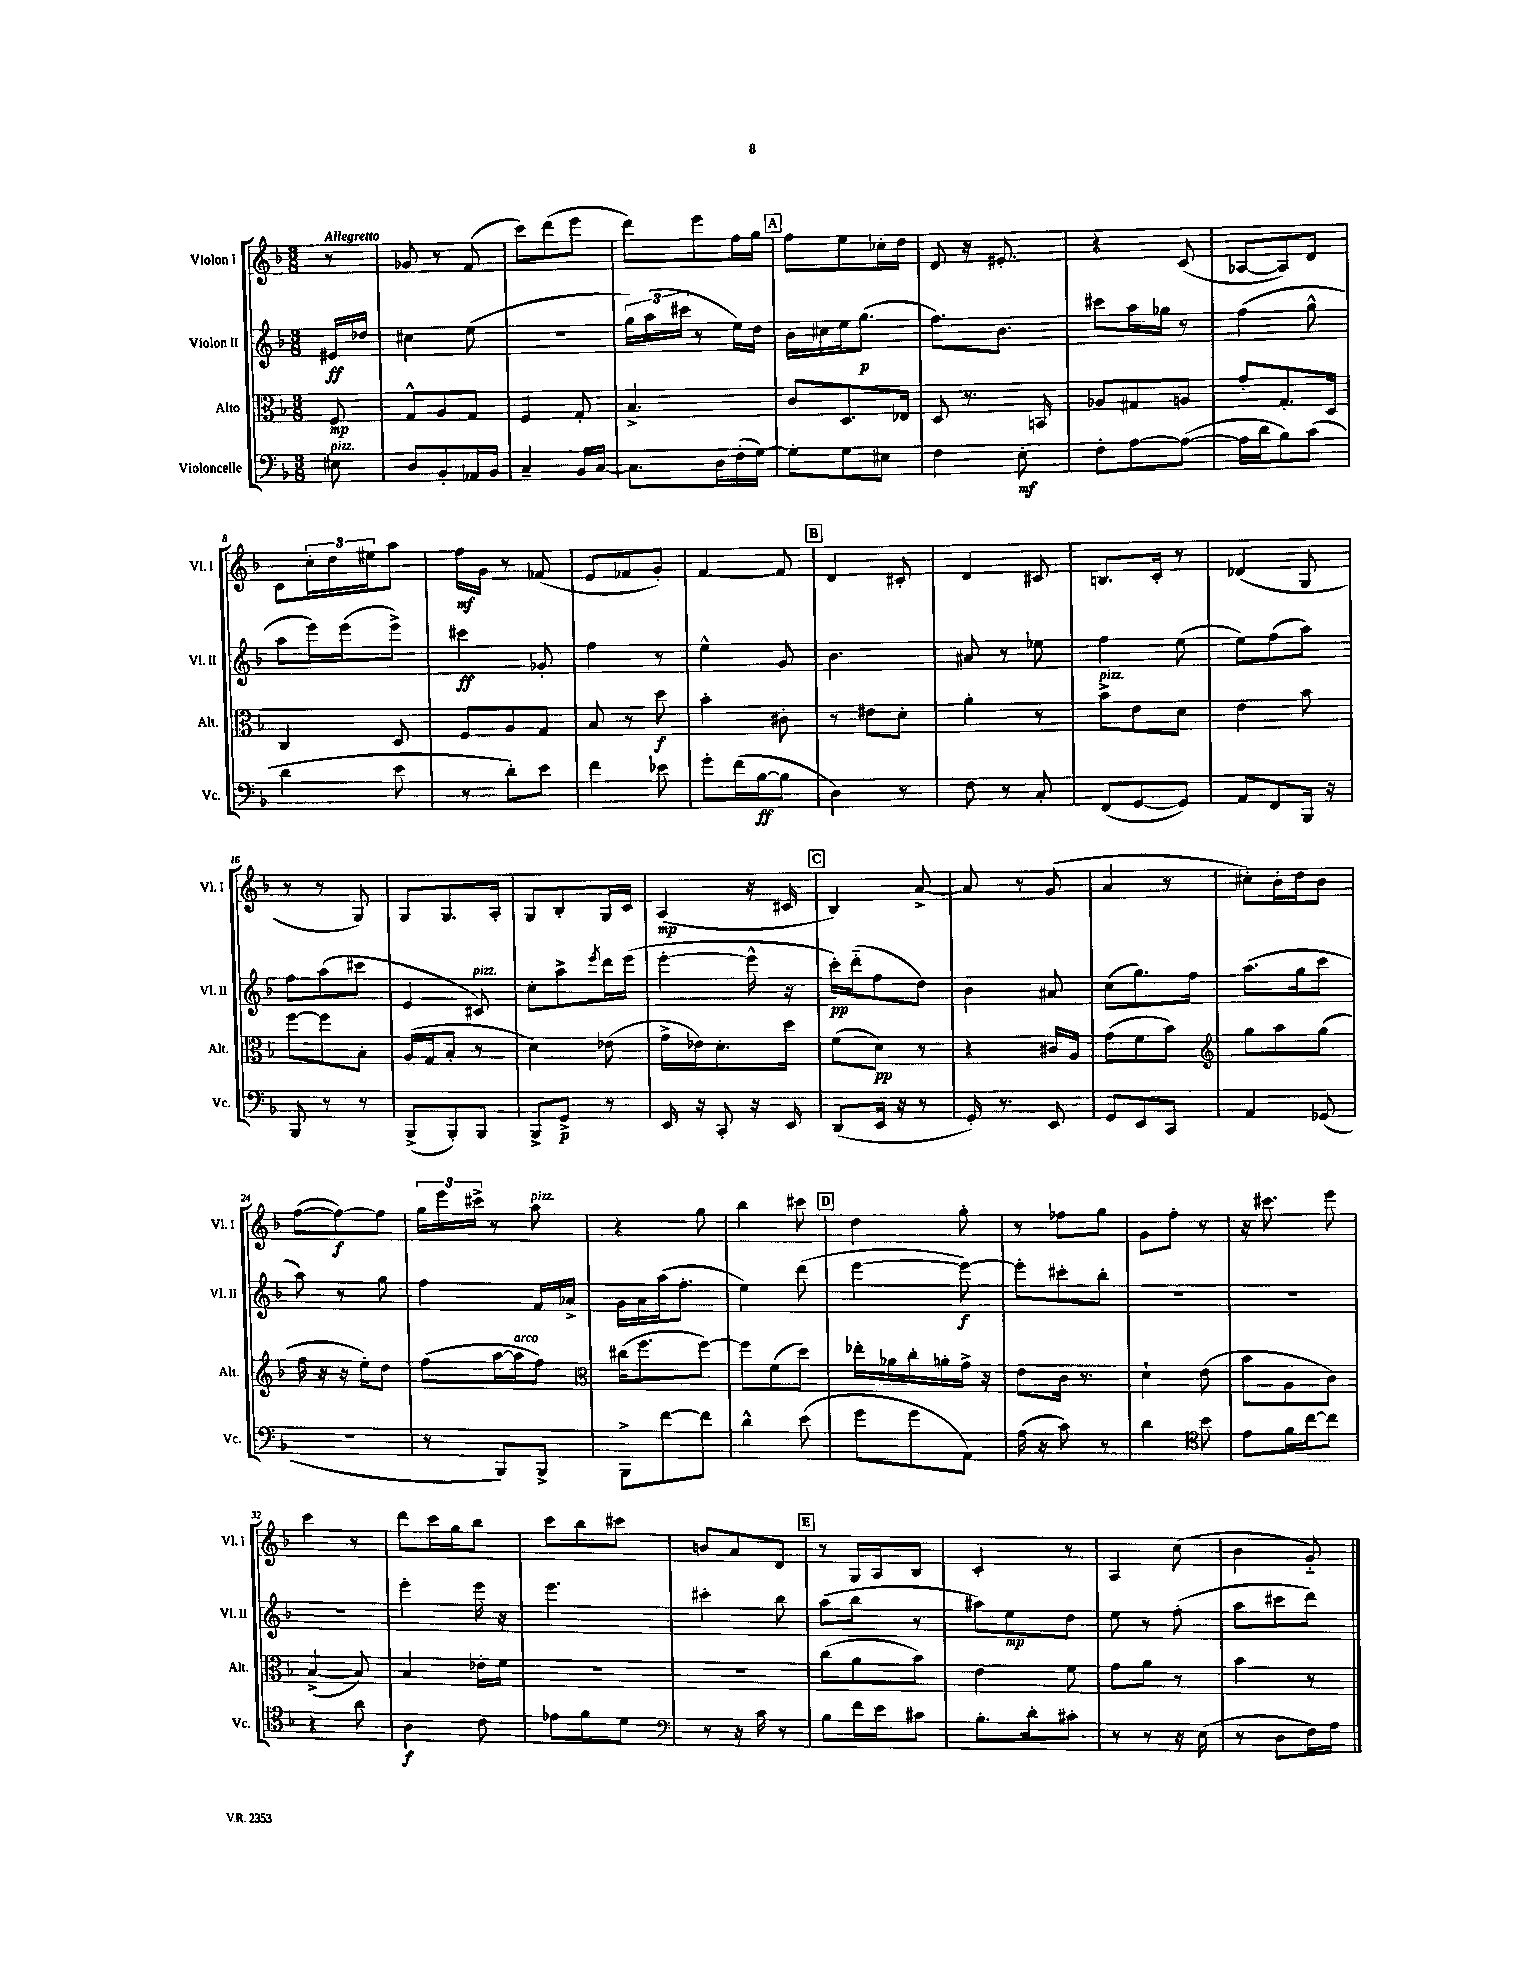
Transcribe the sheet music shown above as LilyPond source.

<<
\new StaffGroup <<
\new Staff = "s0" \with { instrumentName = "Violon I" shortInstrumentName = "Vl. I" } {
    \clef treble \key f \major \numericTimeSignature \time 3/8 \partial 8 \tempo "Allegretto"
    r8 |
    ges'8 r8 f'8( |
    c'''8) d'''8( e'''8 |
    d'''8) e'''8 f''16 g''16 |
    \mark \markup { \box "A" } f''8 e''8 ces''16-. d''16 |
    d'8 r16 eis'8.-. |
    r4 c'8( |
    aes8~ aes8) d'8 |
    c'8 \tuplet 3/2 { c''16-. d''16 eis''16 } a''8 |
    f''16\mf g'16 r8 fes'8( |
    e'8 fes'8 g'8-.) |
    f'4~ f'8 |
    \mark \markup { \box "B" } d'4 cis'8-. |
    d'4 cis'8 |
    b8. c'16-. r8 |
    des'4( g8 |
    r8 r8 g8) |
    g8 g8. a16-. |
    g8 bes8-. g16 c'16 |
    a4\mp( r16 cis'16 |
    \mark \markup { \box "C" } bes4) a'8~-> |
    a'8 r8 g'8( |
    a'4 r8 |
    cis''8-.) bes'16-. d''16 bes'8 |
    f''8~( f''8~\f) f''8 |
    \tuplet 3/2 { g''16 e'''16 cis'''16-> } r8 a''8^\markup { \italic "pizz." } |
    r4 g''8 |
    bes''4 cis'''8 |
    \mark \markup { \box "D" } d''4 g''8-. |
    r8 fes''8 g''8 |
    g'8 f''8-. r8 |
    r16 cis'''8. e'''8 |
    c'''4 r8 |
    d'''8 c'''16 g''16 bes''8 |
    c'''8 bes''8 cis'''8 |
    b'8 a'8 d'8 |
    \mark \markup { \box "E" } r8 g16 a16 bes8 |
    c'4-. r8 |
    a4 c''8( |
    bes'4 g'8-_) \bar "|." |
}
\new Staff = "s1" \with { instrumentName = "Violon II" shortInstrumentName = "Vl. II" } {
    \clef treble \key f \major \numericTimeSignature \time 3/8 \partial 8
    eis'16\ff des''16 |
    cis''4 e''8( |
    R4. |
    \tuplet 3/2 { g''16) a''16( cis'''16 } r8 e''16) d''16 |
    \mark \markup { \box "A" } bes'16 cis''16 e''16 g''8.\p( |
    f''8.) bes'8. |
    cis'''8 a''16 ges''16 r8 |
    f''4( g''8-^ |
    a''8 e'''16) e'''16( e'''8->) |
    cis'''4\ff ges'8-. |
    f''4 r8 |
    e''4-^ g'8 |
    \mark \markup { \box "B" } bes'4. |
    ais'8 r8 ees''8 |
    f''4 e''8( |
    e''8) f''8( a''8) |
    f''8 a''8( cis'''8 |
    e'4 cis'8^\markup { \italic "pizz." }) |
    c''8-. a''8-> \acciaccatura { e'''8 } d'''16 e'''16( |
    e'''4~-. e'''16-^ r16 |
    \mark \markup { \box "C" } c'''16-.\pp) d'''16-_( f''8 d''8) |
    bes'4 ais'8 |
    c''8( g''8.) f''16 |
    a''8.( g''16 c'''8 |
    a''8) r8 g''8 |
    f''4 f'16 aes'16-> |
    g'16 a'16 a''16( f''8.-. |
    e''4) d'''8( |
    \mark \markup { \box "D" } e'''4~ e'''8~\f) |
    e'''8-. cis'''8-. bes''8-. |
    R4. |
    R4. |
    R4. |
    e'''4-. e'''16 r16 |
    e'''4. |
    cis'''4-. bes''8 |
    \mark \markup { \box "E" } a''8( bes''8 r8 |
    ais''8) e''8\mp d''8 |
    e''8 r8 f''8-.( |
    a''8 cis'''8 d'''8) \bar "|." |
}
\new Staff = "s2" \with { instrumentName = "Alto" shortInstrumentName = "Alt." } {
    \clef alto \key f \major \numericTimeSignature \time 3/8 \partial 8
    f8\mp |
    g8-^ a8 g8 |
    f4 g8-. |
    bes4.-> |
    \mark \markup { \box "A" } c'8 d8. ees16 |
    d8 r8. b,16 |
    aes8 gis8 a8 |
    g'8-. g8.-. d16 |
    c4 d8 |
    f8 a8 g8 |
    bes8 r8 d''8\f |
    bes'4-. cis'8-. |
    \mark \markup { \box "B" } r8 eis'8 d'8-. |
    a'4-. r8 |
    bes'8->^\markup { \italic "pizz." } e'8 d'8 |
    e'4 bes'8 |
    f''8~ f''8 bes8-. |
    a16( g16 bes8-. r8 |
    d'4) ees'8( |
    g'16-> ees'16) d'8.-. d''16 |
    \mark \markup { \box "C" } f'8( d'8\pp) r8 |
    r4 cis'16 a16 |
    g'8( f'8 bes'8) |
    \clef treble g''8 a''8 g''8( |
    f''16 r16 r16 e''16-.) d''8 |
    f''8( a''16~ a''16^\markup { \italic "arco" } f''8) |
    \clef alto cis''16( f''8. f''8~) |
    f''8 f'8( d''8) |
    \mark \markup { \box "D" } ees''16-. aes'16 c''16-. a'16-. g'16-> r16 |
    e'8 c'16 r8. |
    d'4-! e'8( |
    bes'8 a8 c'8) |
    bes4~->( bes8) |
    bes4 ees'16-. f'16 |
    R4. |
    R4. |
    \mark \markup { \box "E" } c''8( a'8 bes'8) |
    e'4 f'8 |
    g'8 a'8 r8 |
    bes'4 r8 \bar "|." |
}
\new Staff = "s3" \with { instrumentName = "Violoncelle" shortInstrumentName = "Vc." } {
    \clef bass \key f \major \numericTimeSignature \time 3/8 \partial 8
    eis8^\markup { \italic "pizz." } |
    d8 bes,8-. aes,16 bes,16 |
    c4-- bes,16 c16~ |
    c8. d16 f16-.( g16~) |
    \mark \markup { \box "A" } g8-. g8 eis8 |
    f4 e8-.\mf |
    f8-. a8~ a8~( |
    a16 d'16 bes8) c'8( |
    d'4 e'8 |
    r8 d'8-.) e'8 |
    f'4 ees'8 |
    g'8-. f'16( bes16~\ff bes8 |
    \mark \markup { \box "B" } d4) r8 |
    f8 r8 c8-. |
    f,8( g,8~ g,8) |
    a,8 f,8 bes,,16 r16 |
    bes,,8 r8 r8 |
    bes,,8->( bes,,8-.) bes,,8 |
    bes,,8-> g,8->\p r8 |
    e,16 r16 c,8-. r16 e,16 |
    \mark \markup { \box "C" } d,8( e,16 r16 r8 |
    g,16-.) r8. e,8 |
    g,8 e,8 c,8 |
    a,4 ges,8( |
    R4. |
    r8 bes,,8) bes,,8-> |
    bes,,8-> f'8~ f'8 |
    d'4-^ e'8( |
    \mark \markup { \box "D" } g'8 g'8 a,8) |
    a16( r16 c'8) r8 |
    d'4 \clef tenor bes'8 |
    e'8 f'16 c''16~ c''8 |
    r4 a'8 |
    a4\f c'8 |
    ees'8 f'8 d'8 |
    \clef bass r8 r16 c'16 r8 |
    \mark \markup { \box "E" } bes8 f'16 e'16 cis'8 |
    bes8.-. d'16-. cis'8-. |
    r8 r8 r16 e16( |
    r8 d8 f16) a16 \bar "|." |
}
>>
>>
